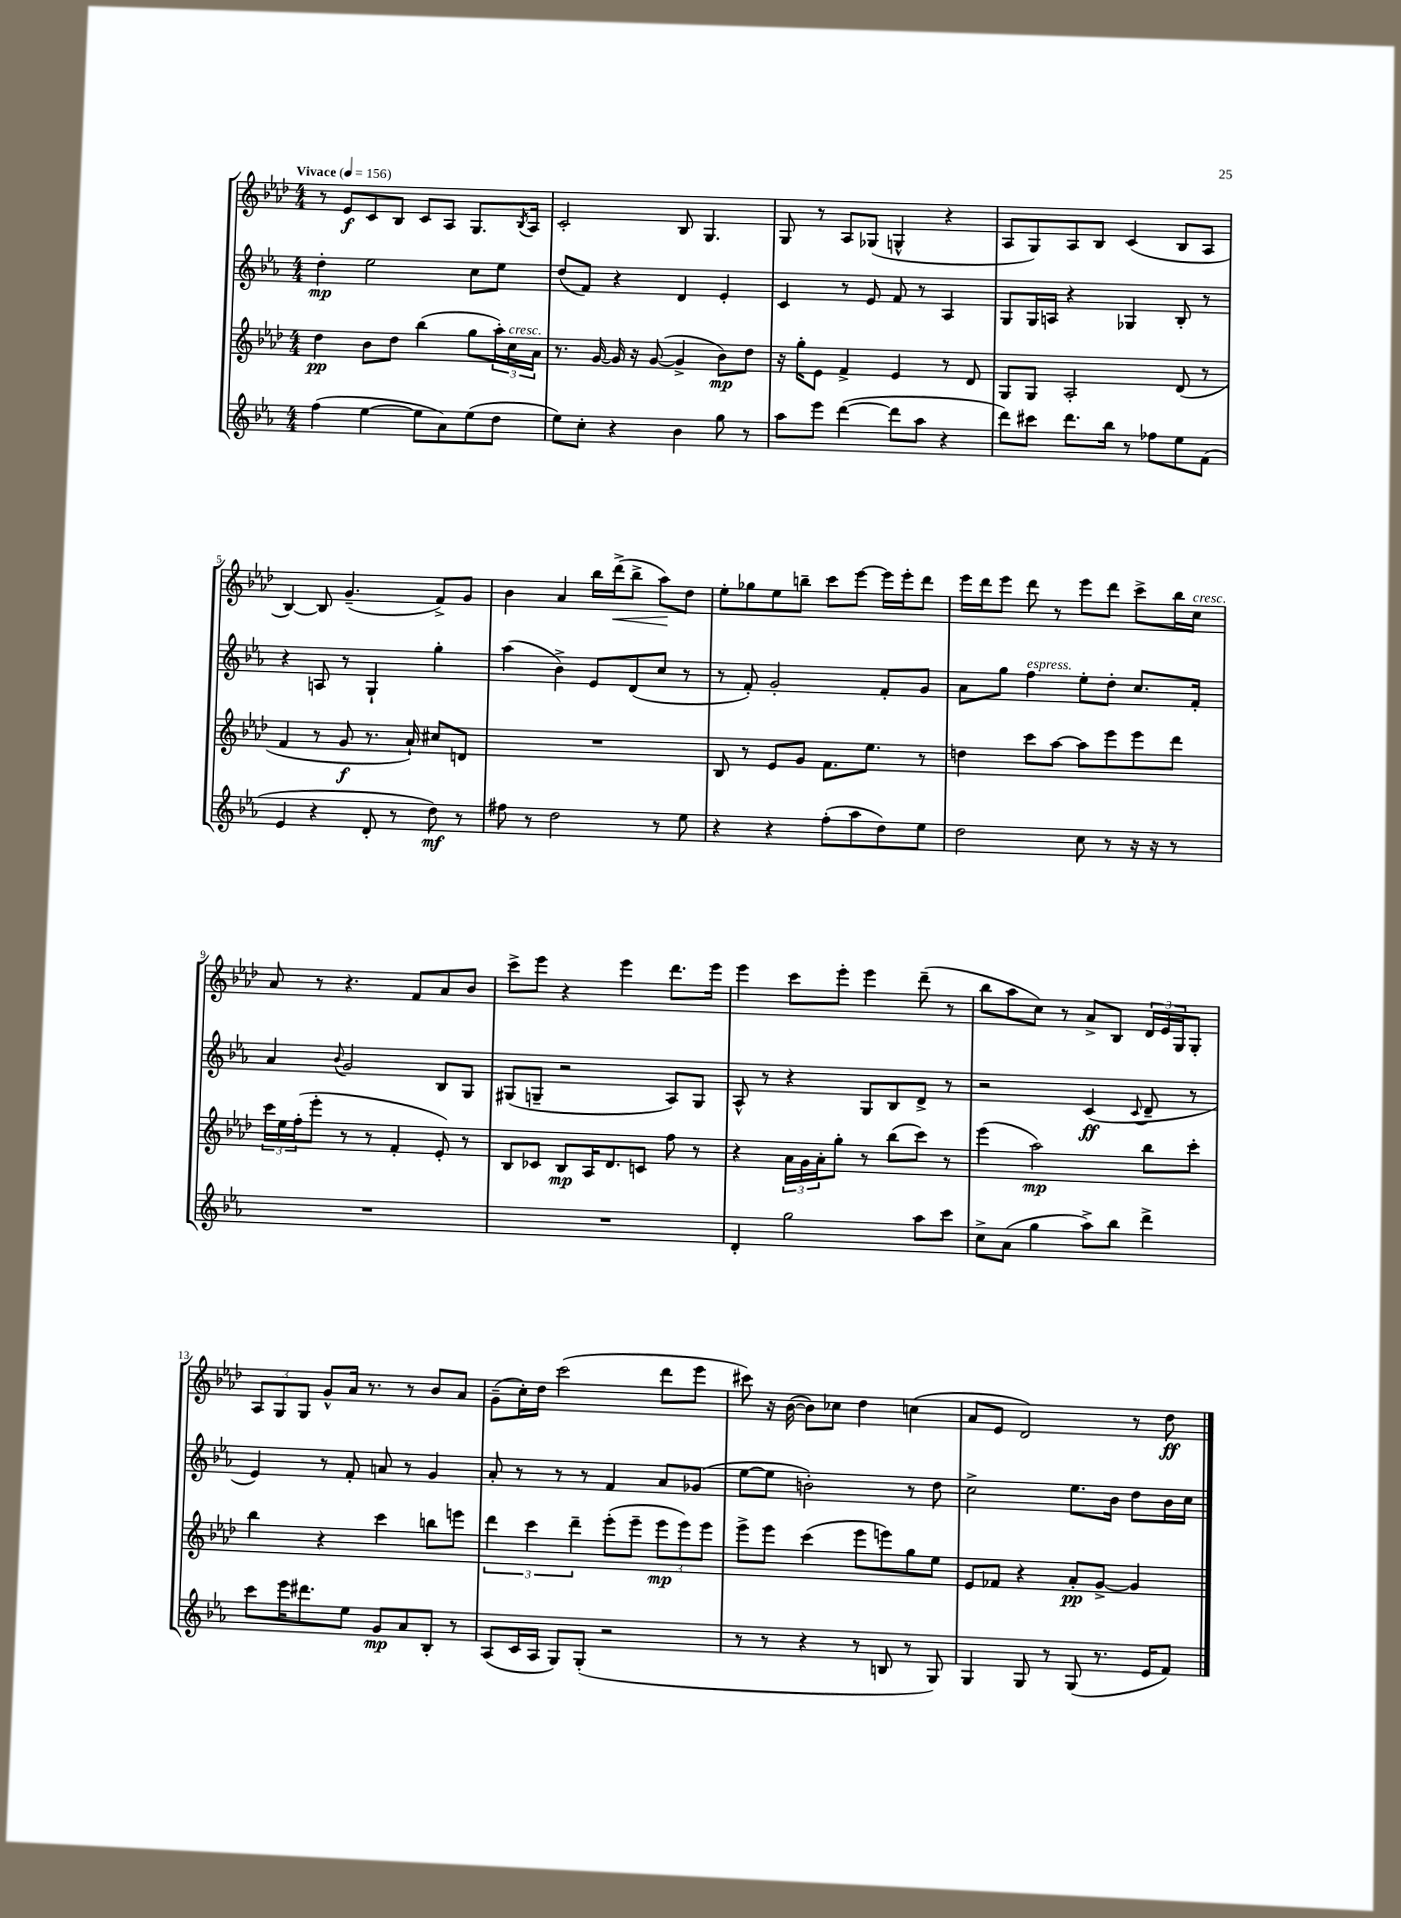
<<
\new StaffGroup <<
\new Staff = "s0" {
    \clef treble \key aes \major \numericTimeSignature \time 4/4 \tempo "Vivace" 4 = 156
    r8 ees'8\f c'8 bes8 c'8 aes8 g8. \acciaccatura { bes8 } aes16 |
    c'2-. bes8 g4. |
    g8 r8 aes8 ges8( g4-^ r4 |
    aes8 g8) aes8 bes8 c'4( bes8 aes8 |
    bes4~) bes8 g'4.--( f'8->) g'8 |
    bes'4 aes'4 bes''16 des'''16->\<( bes''8-> aes''8\!) des''8 |
    ees''8-. ges''8 ees''8 b''8-- c'''8 ees'''8~ ees'''16 ees'''16-. des'''8 |
    ees'''16 des'''16 ees'''8 des'''8 r8 ees'''8 des'''8 c'''8-> bes''16 c''16^\markup { \italic "cresc." } |
    aes'8 r8 r4. f'8 aes'8 bes'8 |
    c'''8-> ees'''8 r4 ees'''4 des'''8. ees'''16 |
    ees'''4 c'''8 ees'''8-. ees'''4 des'''8--( r8 |
    bes''8 aes''8 c''8) r8 aes'8-> bes8 \tuplet 3/2 { des'16 ees'16 g16 } g8-. |
    \tuplet 3/2 { aes8 g8 g8 } g'8-^ aes'16 r8. r8 bes'8 aes'8 |
    g'8--( c''16-.) des''16 c'''2( des'''8 ees'''8 |
    cis'''8) r16 bes'16~( bes'8) ces''8 des''4 c''4( |
    aes'8 ees'8 des'2) r8 des''8\ff \bar "|." |
}
\new Staff = "s1" {
    \clef treble \key ees \major \numericTimeSignature \time 4/4
    d''4-.\mp ees''2 c''8 ees''8 |
    d''8( f'8) r4 d'4 ees'4-. |
    c'4 r8 ees'8 f'8 r8 aes4 |
    g8 g16 a16 r4 ges4 bes8-. r8 |
    r4 a8 r8 g4-! g''4-. |
    aes''4( bes'4->) ees'8 d'8( c''8 r8 |
    r8 f'8-.) g'2-. f'8-. g'8 |
    aes'8 g''8 f''4^\markup { \italic "espress." } ees''8-. d''8-. c''8. f'16-. |
    aes'4 \appoggiatura { bes'8 } g'2 bes8 g8 |
    gis8( g8-- r2 aes8) g8 |
    aes8-^ r8 r4 g8 bes8 d'8-> r8 |
    r2 c'4\ff( \appoggiatura { c'8 } d'8-- r8 |
    ees'4) r8 f'8-. a'8 r8 g'4 |
    aes'8-. r8 r8 r8 f'4 aes'8 ges'8( |
    ees''8~ ees''8 b'2-.) r8 d''8 |
    c''2-> ees''8. bes'16 d''8 bes'16 c''16 \bar "|." |
}
\new Staff = "s2" {
    \clef treble \key aes \major \numericTimeSignature \time 4/4
    des''4\pp bes'8 des''8 bes''4( g''8 \tuplet 3/2 { aes''16-.) c''16^\markup { \italic "cresc." } aes'16 } |
    r8. g'16~ g'16 r16 g'8~( g'4-> bes'8\mp) des''8 |
    r16 g''16-. ees'8 f'4-> ees'4 r8 des'8 |
    g8 g8 aes2-. des'8( r8 |
    f'4 r8 g'8\f r8. aes'16-!) cis''8 d'8 |
    R1 |
    bes8 r8 ees'8 g'8 f'8. ees''8. r8 |
    d''4 c'''8 aes''8~ aes''8 ees'''8 ees'''8 des'''8 |
    \tuplet 3/2 { c'''16 ees''16 f''16-.( } ees'''8-. r8 r8 f'4-. ees'8-.) r8 |
    bes8 ces'8 bes8\mp aes16 des'8. c'8 f''8 r8 |
    r4 \tuplet 3/2 { aes'16 g'16 aes'16-. } g''8-. r8 bes''8( c'''8) r8 |
    ees'''4( aes''2\mp) bes''8 c'''8-. |
    bes''4 r4 c'''4 b''8 e'''8 |
    \tuplet 3/2 { des'''4 c'''4 des'''4-- } ees'''8-.( ees'''8-- \tuplet 3/2 { ees'''8\mp ees'''8) ees'''8 } |
    ees'''8-> ees'''8 c'''4( ees'''8 e'''8) g''8 ees''8 |
    ees'8 fes'8 r4 aes'8-.\pp g'8~-> g'4 \bar "|." |
}
\new Staff = "s3" {
    \clef treble \key ees \major \numericTimeSignature \time 4/4
    f''4( ees''4~ ees''8 aes'8) ees''8( d''8 |
    ees''8) c''8-. r4 bes'4 g''8 r8 |
    aes''8 ees'''8 d'''4~( d'''8 aes''8 r4 |
    d'''8) cis'''8 d'''8. bes''16 r8 fes''8 ees''8 f'8( |
    ees'4 r4 d'8-. r8 d''8\mf) r8 |
    fis''8 r8 d''2 r8 ees''8 |
    r4 r4 f''8-.( aes''8 d''8) ees''8 |
    d''2 c''8 r8 r16 r16 r8 |
    R1 |
    R1 |
    d'4-. g''2 aes''8 c'''8 |
    c''8-> aes'8( g''4 aes''8->) bes''8 d'''4-> |
    c'''8 ees'''16 dis'''8. ees''8 g'8\mp aes'8 bes8-. r8 |
    aes8( c'16 aes16 g8) g8-.( r2 |
    r8 r8 r4 r8 b8 r8 g8) |
    g4 g8 r8 g8( r8. ees'16 f'8) \bar "|." |
}
>>
>>
